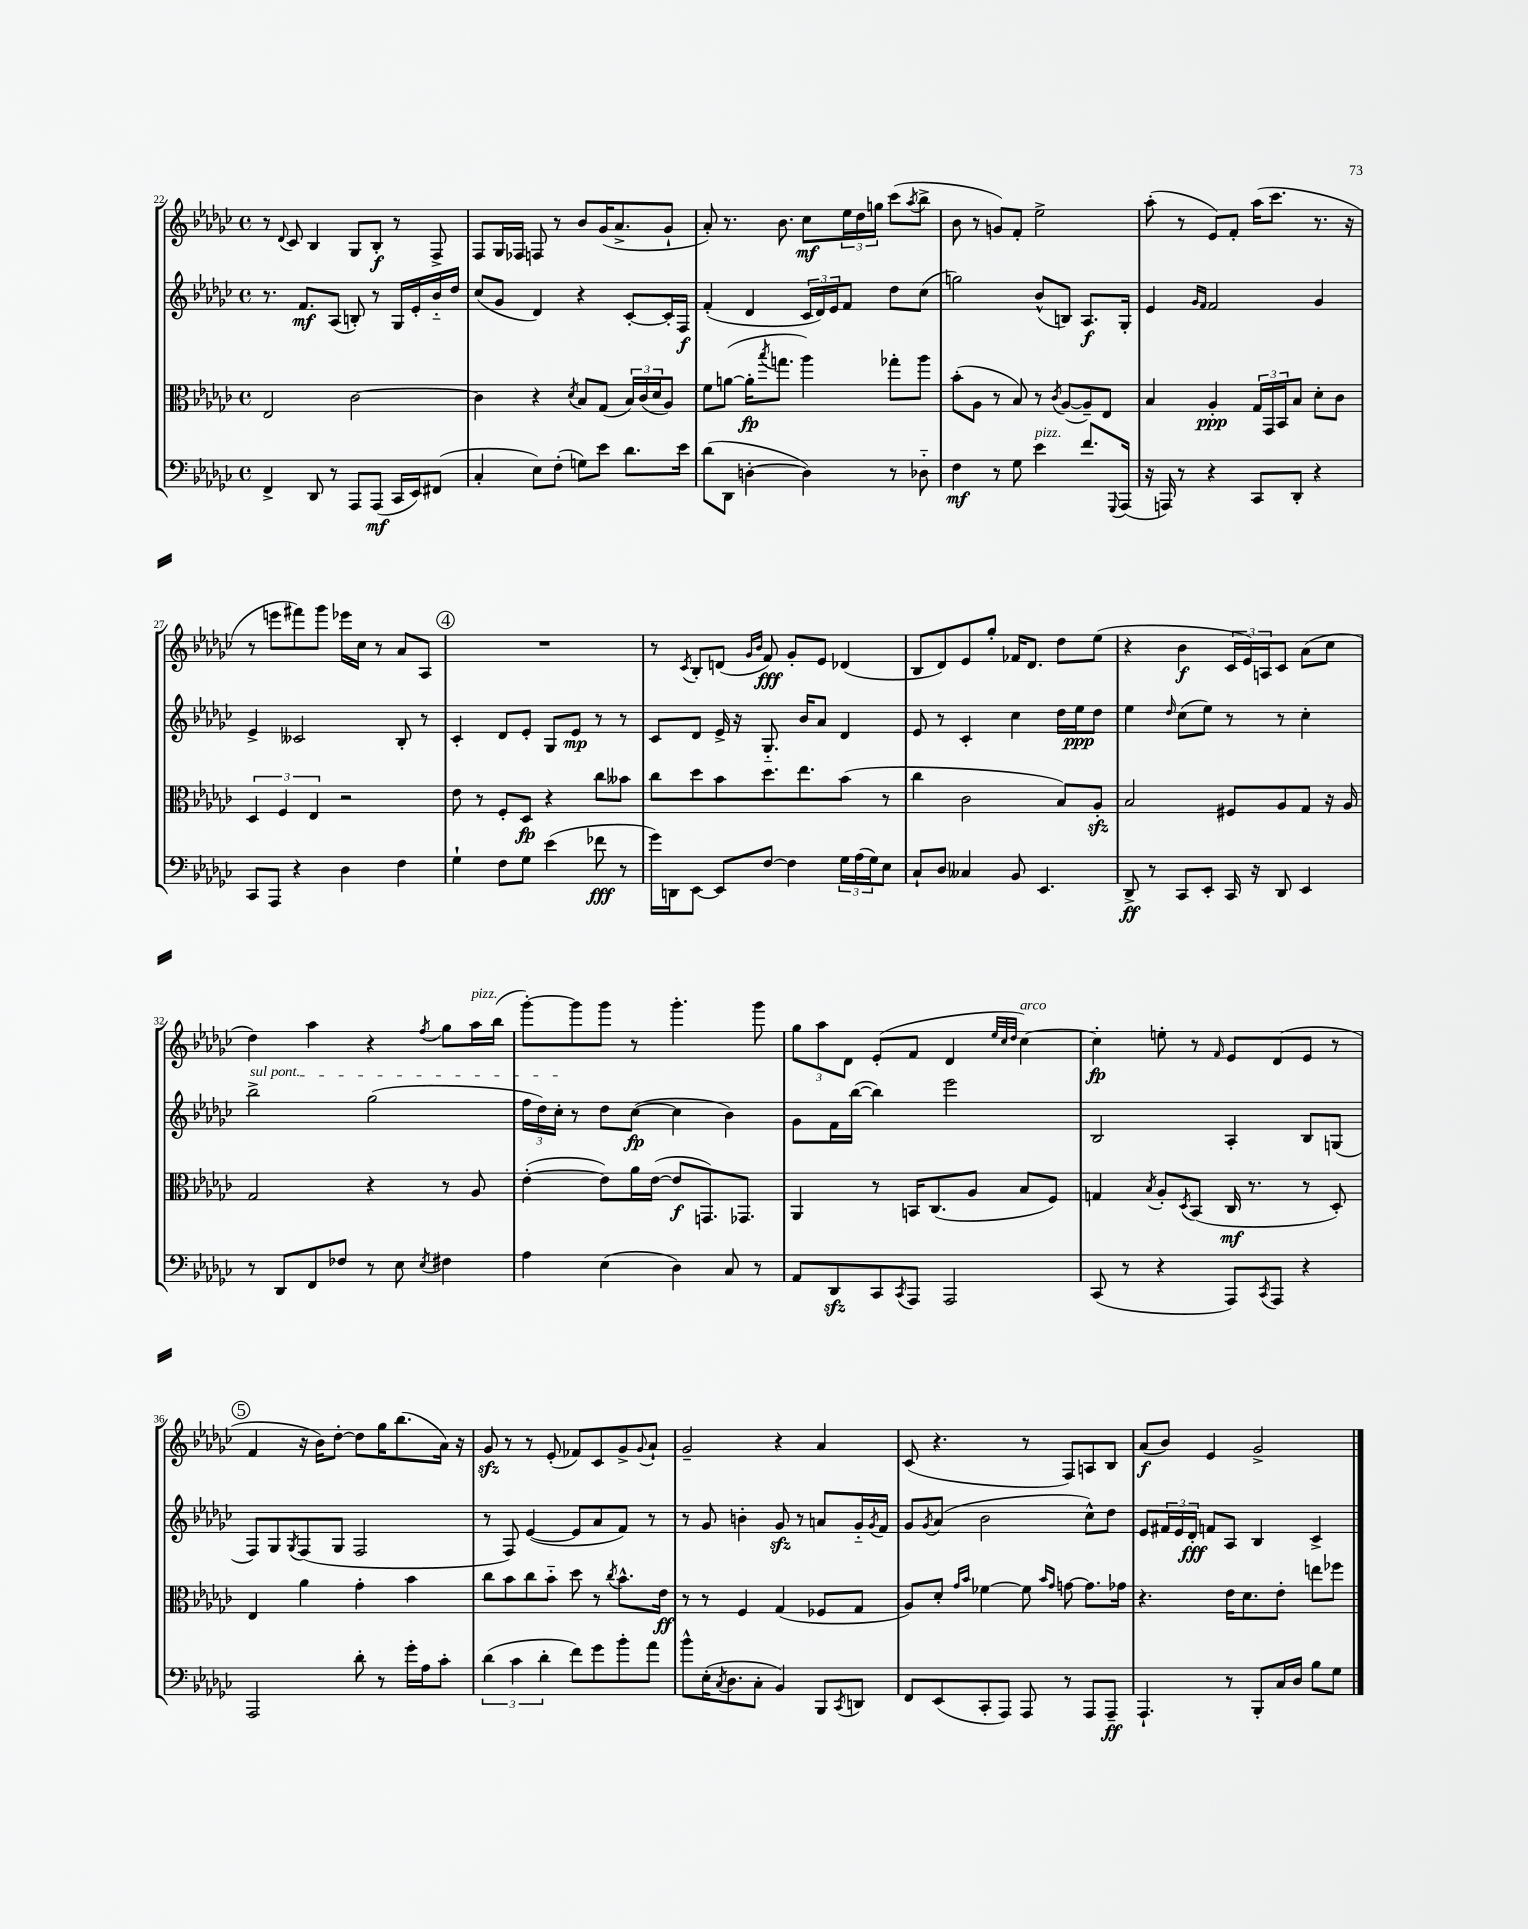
<<
\new StaffGroup <<
\new Staff = "s0" {
    \clef treble \key ges \major \defaultTimeSignature \time 4/4
    r8 \appoggiatura { des'8 } ces'8 bes4 ges8 bes8-.\f r8 f8-> |
    f8 ges16 fes16 f8 r8 bes'8 ges'16( aes'8.-> ges'8-! |
    aes'8-.) r8. bes'8. ces''8\mf \tuplet 3/2 { ees''16 des''16 g''16 } ces'''8( \acciaccatura { aes''8 } bes''8-> |
    bes'8 r8 g'8) f'8-. ees''2-> |
    aes''8-.( r8 ees'8) f'8-. aes''16( ces'''8. r8. r16 |
    r8 e'''8 fis'''8) ges'''8 ees'''16 ces''16 r8 aes'8 aes8 |
    \mark \markup { \circle "4" } R1 |
    r8 \acciaccatura { ces'8 } bes8-. d'8( \grace { ges'16 bes'16 } f'8\fff) ges'8-. ees'8 des'4( |
    bes8 des'8) ees'8 ges''8-. fes'16 des'8. des''8 ees''8( |
    r4 bes'4\f \tuplet 3/2 { ces'16 ees'16) a16 } ces'8 aes'8( ces''8 |
    des''4) aes''4 r4 \acciaccatura { f''8 } ges''8 aes''16^\markup { \italic "pizz." } bes''16( |
    ges'''8~-.) ges'''8 ges'''8 r8 ges'''4.-. ges'''8 |
    \tuplet 3/2 { ges''8 aes''8 des'8 } ees'8-.( f'8 des'4 \grace { ees''32 ces''32 des''32 } ces''4~^\markup { \italic "arco" }) |
    ces''4-.\fp e''8-. r8 \grace { f'16 } ees'8 des'8( ees'8 r8 |
    \mark \markup { \circle "5" } f'4 r16 bes'16) des''8~-. des''8 ges''16 bes''8.( aes'16) r16 |
    ges'8\sfz r8 r8 ees'8-.( fes'8) ces'8 ges'8-> \appoggiatura { ges'8 } aes'8-! |
    ges'2-- r4 aes'4 |
    ces'8( r4. r8 f8) a8 bes8 |
    aes'8\f( bes'8) ees'4 ges'2-> \bar "|." |
}
\new Staff = "s1" {
    \clef treble \key ges \major \defaultTimeSignature \time 4/4
    r8. f'8.\mf aes8( b8-.) r8 ges16 ees'16-. bes'16-_ des''16 |
    ces''8( ges'8 des'4) r4 ces'8~-. ces'16-. f16\f |
    f'4-.( des'4 \tuplet 3/2 { ces'16 des'16) ees'16 } f'8 des''8 ces''8( |
    g''2) bes'8-^( b8) aes8.\f ges16-. |
    ees'4 \grace { ges'16 f'16 } f'2 ges'4 |
    ees'4-> ceses'2 bes8-. r8 |
    \mark \markup { \circle "4" } ces'4-. des'8 ees'8-. ges8 ees'8\mp r8 r8 |
    ces'8 des'8 ees'16-> r16 ges8.-_ bes'16 aes'8 des'4 |
    ees'8 r8 ces'4-. ces''4 des''16 ees''16\ppp des''8 |
    ees''4 \grace { des''16 } ces''8( ees''8) r8 r8 ces''4-. |
    \once \override TextSpanner.bound-details.left.text = \markup { \italic "sul pont." } bes''2->\startTextSpan ges''2( |
    \tuplet 3/2 { f''16 des''16) ces''16-.\stopTextSpan } r8 des''8 ces''8~\fp( ces''4 bes'4) |
    ges'8 f'16 bes''16~( bes''4) ees'''2 |
    bes2 aes4-. bes8 g8( |
    \mark \markup { \circle "5" } f8) ges8 \acciaccatura { ges8 } f8( ges8 f2 |
    r8 f8) ees'4~( ees'8 aes'8 f'8) r8 |
    r8 ges'8 b'4-. ges'8\sfz r8 a'8 ges'16-_ \acciaccatura { ges'8 } f'16 |
    ges'8 \acciaccatura { ges'8 } aes'8( bes'2 ces''8-^) des''8 |
    ees'8 \tuplet 3/2 { fis'16 ees'16 des'16-.\fff } f'8 aes8 bes4 ces'4-> \bar "|." |
}
\new Staff = "s2" {
    \clef alto \key ges \major \defaultTimeSignature \time 4/4
    ees2 ces'2~ |
    ces'4 r4 \acciaccatura { des'8 } bes8 ges8( \tuplet 3/2 { bes16) ces'16( des'16 } aes8) |
    f'8 a'8~( a'16-.\fp \acciaccatura { bes''8 } g''8. aes''4) ges''8-. aes''8 |
    bes'8-.( aes8 r8 bes8) r8 \acciaccatura { ces'8 } aes8~( aes8--) ees8 |
    bes4 aes4-.\ppp \tuplet 3/2 { ges16 ges,16 bes,16 } bes8 des'8-. ces'8 |
    \tuplet 3/2 { des4 f4 ees4 } r2 |
    \mark \markup { \circle "4" } ees'8 r8 f8-. des8\fp r4 ces''8 beses'8 |
    ces''8 des''8 bes'8 des''8. ees''8. bes'8( r8 |
    ces''4 ces'2 bes8) aes8-.\sfz |
    bes2 fis8 aes8 ges8 r16 aes16 |
    ges2 r4 r8 aes8 |
    ees'4~-.( ees'8) aes'16 ees'16~( ees'8\f g,8.) ges,8. |
    aes,4 r8 b,16 ces8.( aes8 bes8 f8) |
    g4 \acciaccatura { bes8 } aes8-. \acciaccatura { des8 } bes,8( ces16\mf r8. r8 des8-.) |
    \mark \markup { \circle "5" } ees4 aes'4 ges'4-. bes'4 |
    ces''8 bes'8 ces''8 bes'8-_ des''8 r8 \acciaccatura { ces''8 } bes'8.-^ ees'16\ff |
    r8 r8 f4 ges4( fes8 ges8 |
    aes8) des'8-. \grace { ges'16 bes'16 } fes'4~ fes'8 \grace { bes'16 ges'16 } g'8~ g'8. ges'16 |
    r4. ees'16 des'8. ees'8-. e''8 fes''8 \bar "|." |
}
\new Staff = "s3" {
    \clef bass \key ges \major \defaultTimeSignature \time 4/4
    f,4-> des,8 r8 aes,,8 aes,,8\mf( ces,16 ees,16) fis,8( |
    ces4-. ees8) f8-.( g8) ees'8 des'8. ees'16 |
    des'8( des,8 d4~-. d4) r8 des8-_ |
    f4\mf r8 ges8 ees'4^\markup { \italic "pizz." } f'8. \appoggiatura { ges,,8 } aes,,16( |
    r16 a,,16) r8 r4 ces,8 des,8-. r4 |
    ces,8 aes,,8 r4 des4 f4 |
    \mark \markup { \circle "4" } ges4-! f8 ges8 ees'4( fes'8\fff r8 |
    ges'16) d,16 ees,8~ ees,8 f8~ f4 \tuplet 3/2 { ges16 aes16( ges16) } ees8 |
    ces8-! des8 ceses4 bes,8 ees,4. |
    des,8->\ff r8 ces,8 ees,8-. ces,16 r16 des,8 ees,4 |
    r8 des,8 f,8 fes8 r8 ees8 \acciaccatura { ees8 } fis4 |
    aes4 ees4( des4) ces8 r8 |
    aes,8 des,8\sfz ces,8 \acciaccatura { ces,8 } aes,,8 aes,,2 |
    ces,8( r8 r4 aes,,8) \acciaccatura { ces,8 } aes,,8 r4 |
    \mark \markup { \circle "5" } aes,,2 des'8-. r8 ges'16-. aes16 ces'8-. |
    \tuplet 3/2 { des'4( ces'4 des'4-. } f'8) ges'8 bes'8-. aes'8 |
    bes'8-^ ees16-.( \acciaccatura { ces8 } des8. ces8-. bes,4) bes,,8 \acciaccatura { ces,8 } d,8 |
    f,8 ees,8( ces,8-. aes,,8) aes,,8 r8 aes,,8 aes,,8--\ff |
    aes,,4.-! r8 bes,,8-. ces16 des16 bes8 ges8 \bar "|." |
}
>>
>>
\layout { \context { \Score currentBarNumber = #22 } }
